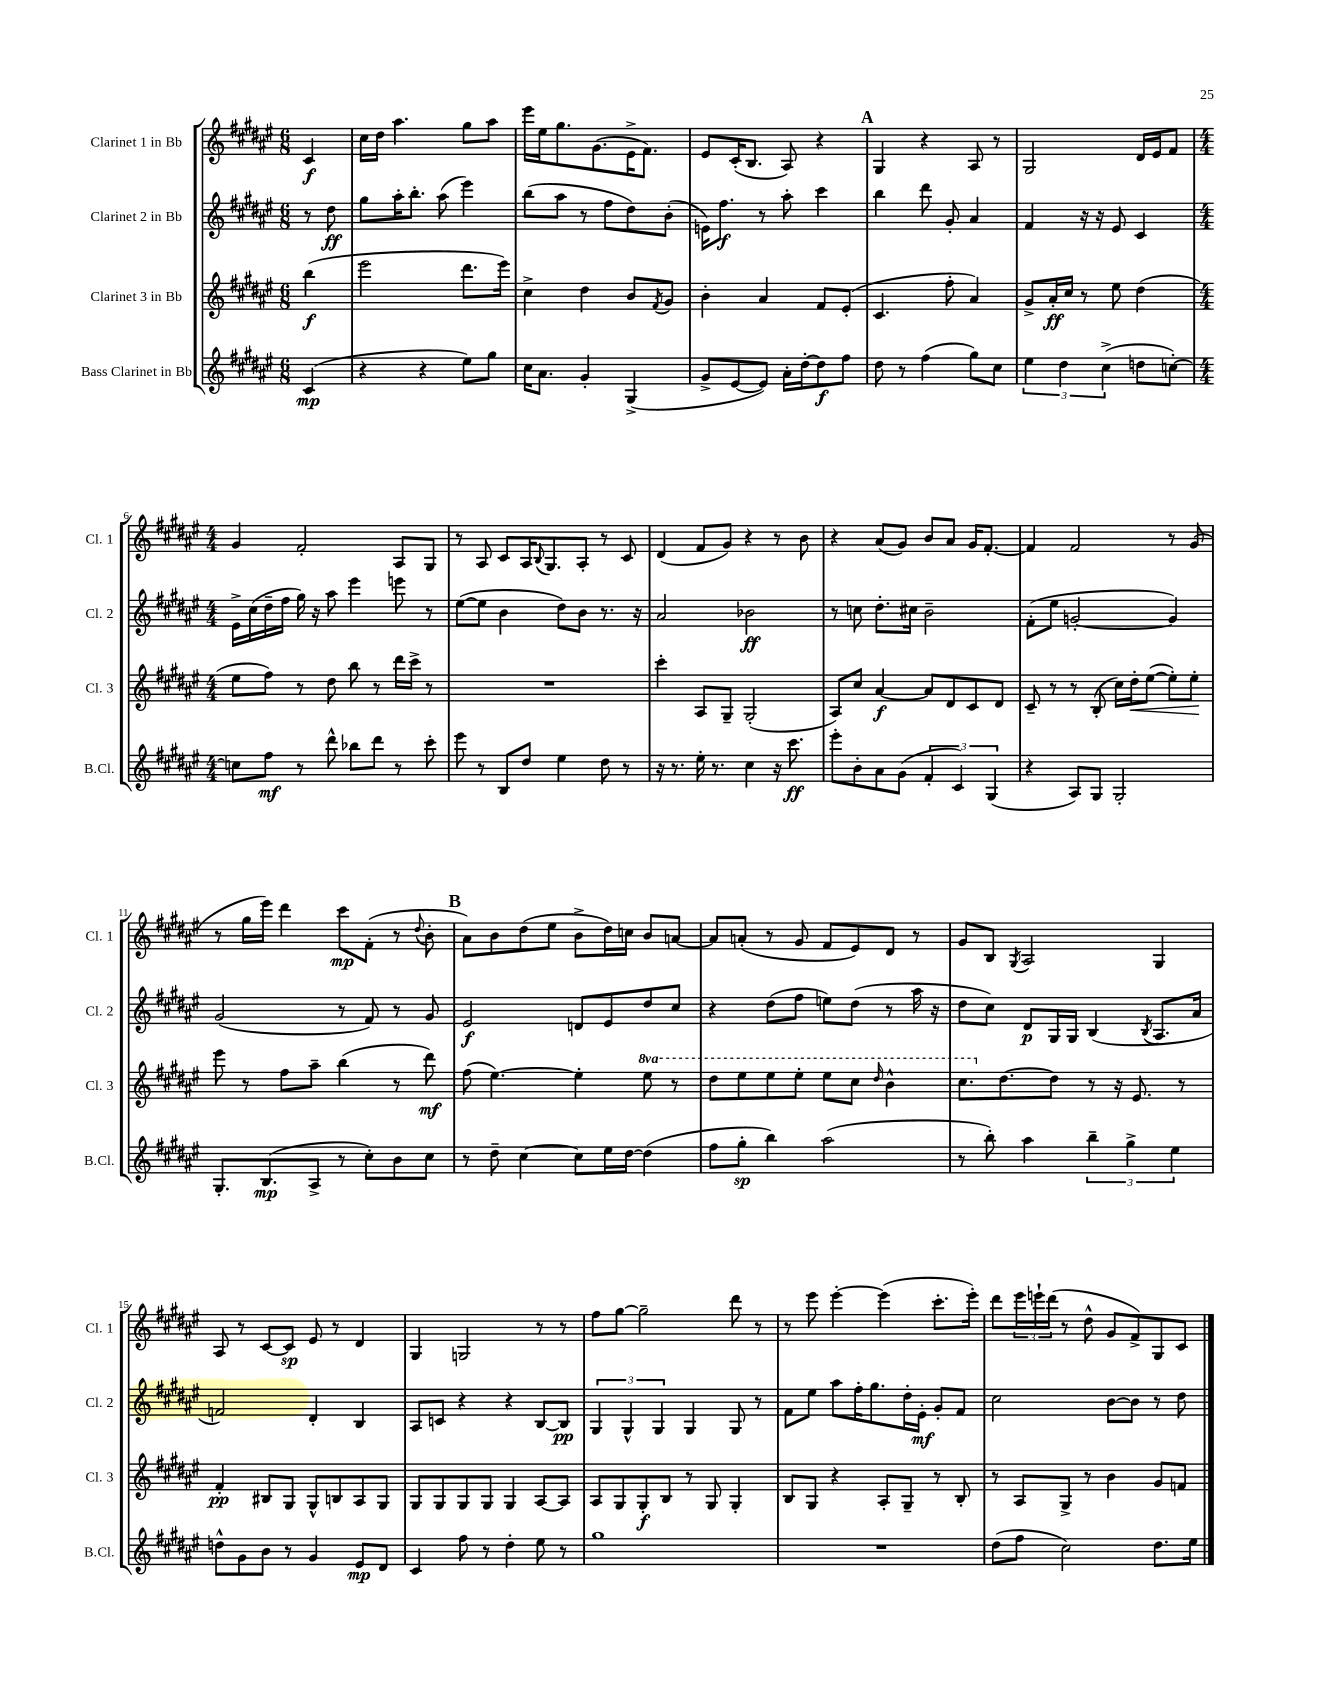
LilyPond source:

<<
\new StaffGroup <<
\new Staff = "s0" \with { instrumentName = "Clarinet 1 in Bb" shortInstrumentName = "Cl. 1" } {
    \clef treble \key fis \major \numericTimeSignature \time 6/8 \partial 4
    cis'4\f |
    cis''16 dis''16 ais''4. gis''8 ais''8 |
    eis'''16 eis''16 gis''8. gis'8.( eis'16-> fis'8.) |
    eis'8 cis'16-.( b8. ais8) r4 |
    \mark \markup { \bold "A" } gis4 r4 ais8 r8 |
    gis2 dis'16 eis'16 fis'8 |
    \numericTimeSignature \time 4/4 gis'4 fis'2-. ais8 gis8 |
    r8 ais8 cis'8 ais16 \appoggiatura { b8 } gis8. ais8-. r8 cis'8 |
    dis'4( fis'8 gis'8) r4 r8 b'8 |
    r4 ais'8( gis'8) b'8 ais'8 gis'16 fis'8.~-. |
    fis'4 fis'2 r8 gis'8( |
    r8 gis''16 eis'''16) dis'''4 cis'''8\mp fis'8-.( r8 \appoggiatura { dis''8 } b'8-. |
    \mark \markup { \bold "B" } ais'8) b'8 dis''8( eis''8 b'8-> dis''16) c''16 b'8 a'8~ |
    a'8 a'8-.( r8 gis'8 fis'8 eis'8) dis'8 r8 |
    gis'8 b8 \acciaccatura { gis8 } ais2 gis4 |
    ais8 r8 cis'8~ cis'8\sp eis'8 r8 dis'4 |
    gis4 g2 r8 r8 |
    fis''8 gis''8~ gis''2-- dis'''8 r8 |
    r8 eis'''8 eis'''4~-. eis'''4( cis'''8.-. eis'''16-.) |
    dis'''8 \tuplet 3/2 { eis'''16 e'''16-! dis'''16( } r8 dis''8-^ gis'8 fis'8->) gis8 cis'8 \bar "|." |
}
\new Staff = "s1" \with { instrumentName = "Clarinet 2 in Bb" shortInstrumentName = "Cl. 2" } {
    \clef treble \key fis \major \numericTimeSignature \time 6/8 \partial 4
    r8 dis''8\ff |
    gis''8 ais''16-. b''8.-. ais''8( eis'''4) |
    b''8( ais''8 r8 fis''8 dis''8) b'8-.( |
    e'16) fis''8.\f r8 ais''8-. cis'''4 |
    \mark \markup { \bold "A" } b''4 dis'''8 gis'8-. ais'4 |
    fis'4 r16 r16 eis'8 cis'4 |
    \numericTimeSignature \time 4/4 eis'16-> cis''16( dis''16-- fis''16 gis''16) r16 ais''8 eis'''4 e'''8 r8 |
    eis''8~( eis''8 b'4 dis''8) b'8 r8. r16 |
    ais'2 bes'2\ff |
    r8 c''8 dis''8.-. cis''16 b'2-- |
    fis'8-.( eis''8 g'2~-. g'4) |
    gis'2( r8 fis'8) r8 gis'8 |
    \mark \markup { \bold "B" } eis'2\f d'8 eis'8 dis''8 cis''8 |
    r4 dis''8( fis''8 e''8) dis''8( r8 ais''16 r16 |
    dis''8 cis''8) dis'8\p gis16 gis16 b4( \acciaccatura { b8 } ais8. ais'16 |
    f'2) dis'4-. b4 |
    ais8 c'8 r4 r4 b8~ b8\pp |
    \tuplet 3/2 { gis4 gis4-^ gis4 } gis4 gis8 r8 |
    fis'8 eis''8 ais''8 fis''16-. gis''8. dis''16-. eis'16-.\mf gis'8-. fis'8 |
    cis''2 b'8~ b'8 r8 dis''8 \bar "|." |
}
\new Staff = "s2" \with { instrumentName = "Clarinet 3 in Bb" shortInstrumentName = "Cl. 3" } {
    \clef treble \key fis \major \numericTimeSignature \time 6/8 \set Staff.ottavationMarkups = #ottavation-simple-ordinals \partial 4
    b''4\f( |
    eis'''2 dis'''8. eis'''16) |
    cis''4-> dis''4 b'8 \acciaccatura { fis'8 } gis'8 |
    b'4-. ais'4 fis'8 eis'8-.( |
    \mark \markup { \bold "A" } cis'4. fis''8-. ais'4) |
    gis'8-> ais'16-.\ff cis''16 r8 eis''8 dis''4( |
    \numericTimeSignature \time 4/4 eis''8 fis''8) r8 dis''8 b''8 r8 dis'''16 cis'''16-> r8 |
    R1 |
    cis'''4-. ais8 gis8-- gis2-.( |
    ais8) cis''8 ais'4~\f ais'8 dis'8 cis'8 dis'8 |
    cis'8-- r8 r8 b8-.( cis''16) dis''16-.\< eis''8~( eis''8-.) eis''8-.\! |
    eis'''8 r8 fis''8 ais''8-- b''4( r8 dis'''8\mf) |
    \mark \markup { \bold "B" } fis''8( eis''4.~) eis''4-. \ottava #1 eis'''8 r8 |
    dis'''8 eis'''8 eis'''8 eis'''8-. eis'''8 cis'''8 \grace { dis'''16 } b''4-^ |
    cis'''8. \ottava #0 dis''8.~ dis''8 r8 r16 eis'8. r8 |
    fis'4-.\pp bis8 gis8 gis8-^ b8 ais8 gis8 |
    gis8 gis8 gis8 gis8 gis4 ais8~ ais8 |
    ais8 gis8 gis8-.\f b8 r8 gis8 gis4-. |
    b8 gis8 r4 ais8-. gis8-- r8 b8-. |
    r8 ais8 gis8-> r8 b'4 gis'8 f'8 \bar "|." |
}
\new Staff = "s3" \with { instrumentName = "Bass Clarinet in Bb" shortInstrumentName = "B.Cl." } {
    \clef treble \key fis \major \numericTimeSignature \time 6/8 \partial 4
    cis'4\mp( |
    r4 r4 eis''8) gis''8 |
    cis''16 ais'8. gis'4-. gis4->( |
    gis'8-> eis'8~ eis'8) ais'16-. dis''16~-. dis''8\f fis''8 |
    \mark \markup { \bold "A" } dis''8 r8 fis''4( gis''8) cis''8 |
    \tuplet 3/2 { eis''4 dis''4 cis''4->( } d''8 c''8~-.) |
    \numericTimeSignature \time 4/4 c''8 fis''8\mf r8 dis'''8-^ bes''8 dis'''8 r8 cis'''8-. |
    eis'''8 r8 b8 dis''8 eis''4 dis''8 r8 |
    r16 r8. eis''16-. r8. cis''4 r16 cis'''8.\ff |
    eis'''8-. b'8-. ais'8 gis'8( \tuplet 3/2 { fis'4-. cis'4) gis4( } |
    r4 ais8) gis8 gis2-. |
    gis8.-. b8.\mp( ais8-> r8 cis''8-.) b'8 cis''8 |
    \mark \markup { \bold "B" } r8 dis''8-- cis''4~ cis''8 eis''16 dis''16~ dis''4( |
    fis''8 gis''8-.\sp b''4) ais''2( |
    r8 b''8-.) ais''4 \tuplet 3/2 { b''4-- gis''4-> eis''4 } |
    d''8-^ gis'8 b'8 r8 gis'4 eis'8\mp dis'8 |
    cis'4 fis''8 r8 dis''4-. eis''8 r8 |
    gis''1 |
    R1 |
    dis''8( fis''8 cis''2) dis''8. eis''16 \bar "|." |
}
>>
>>
